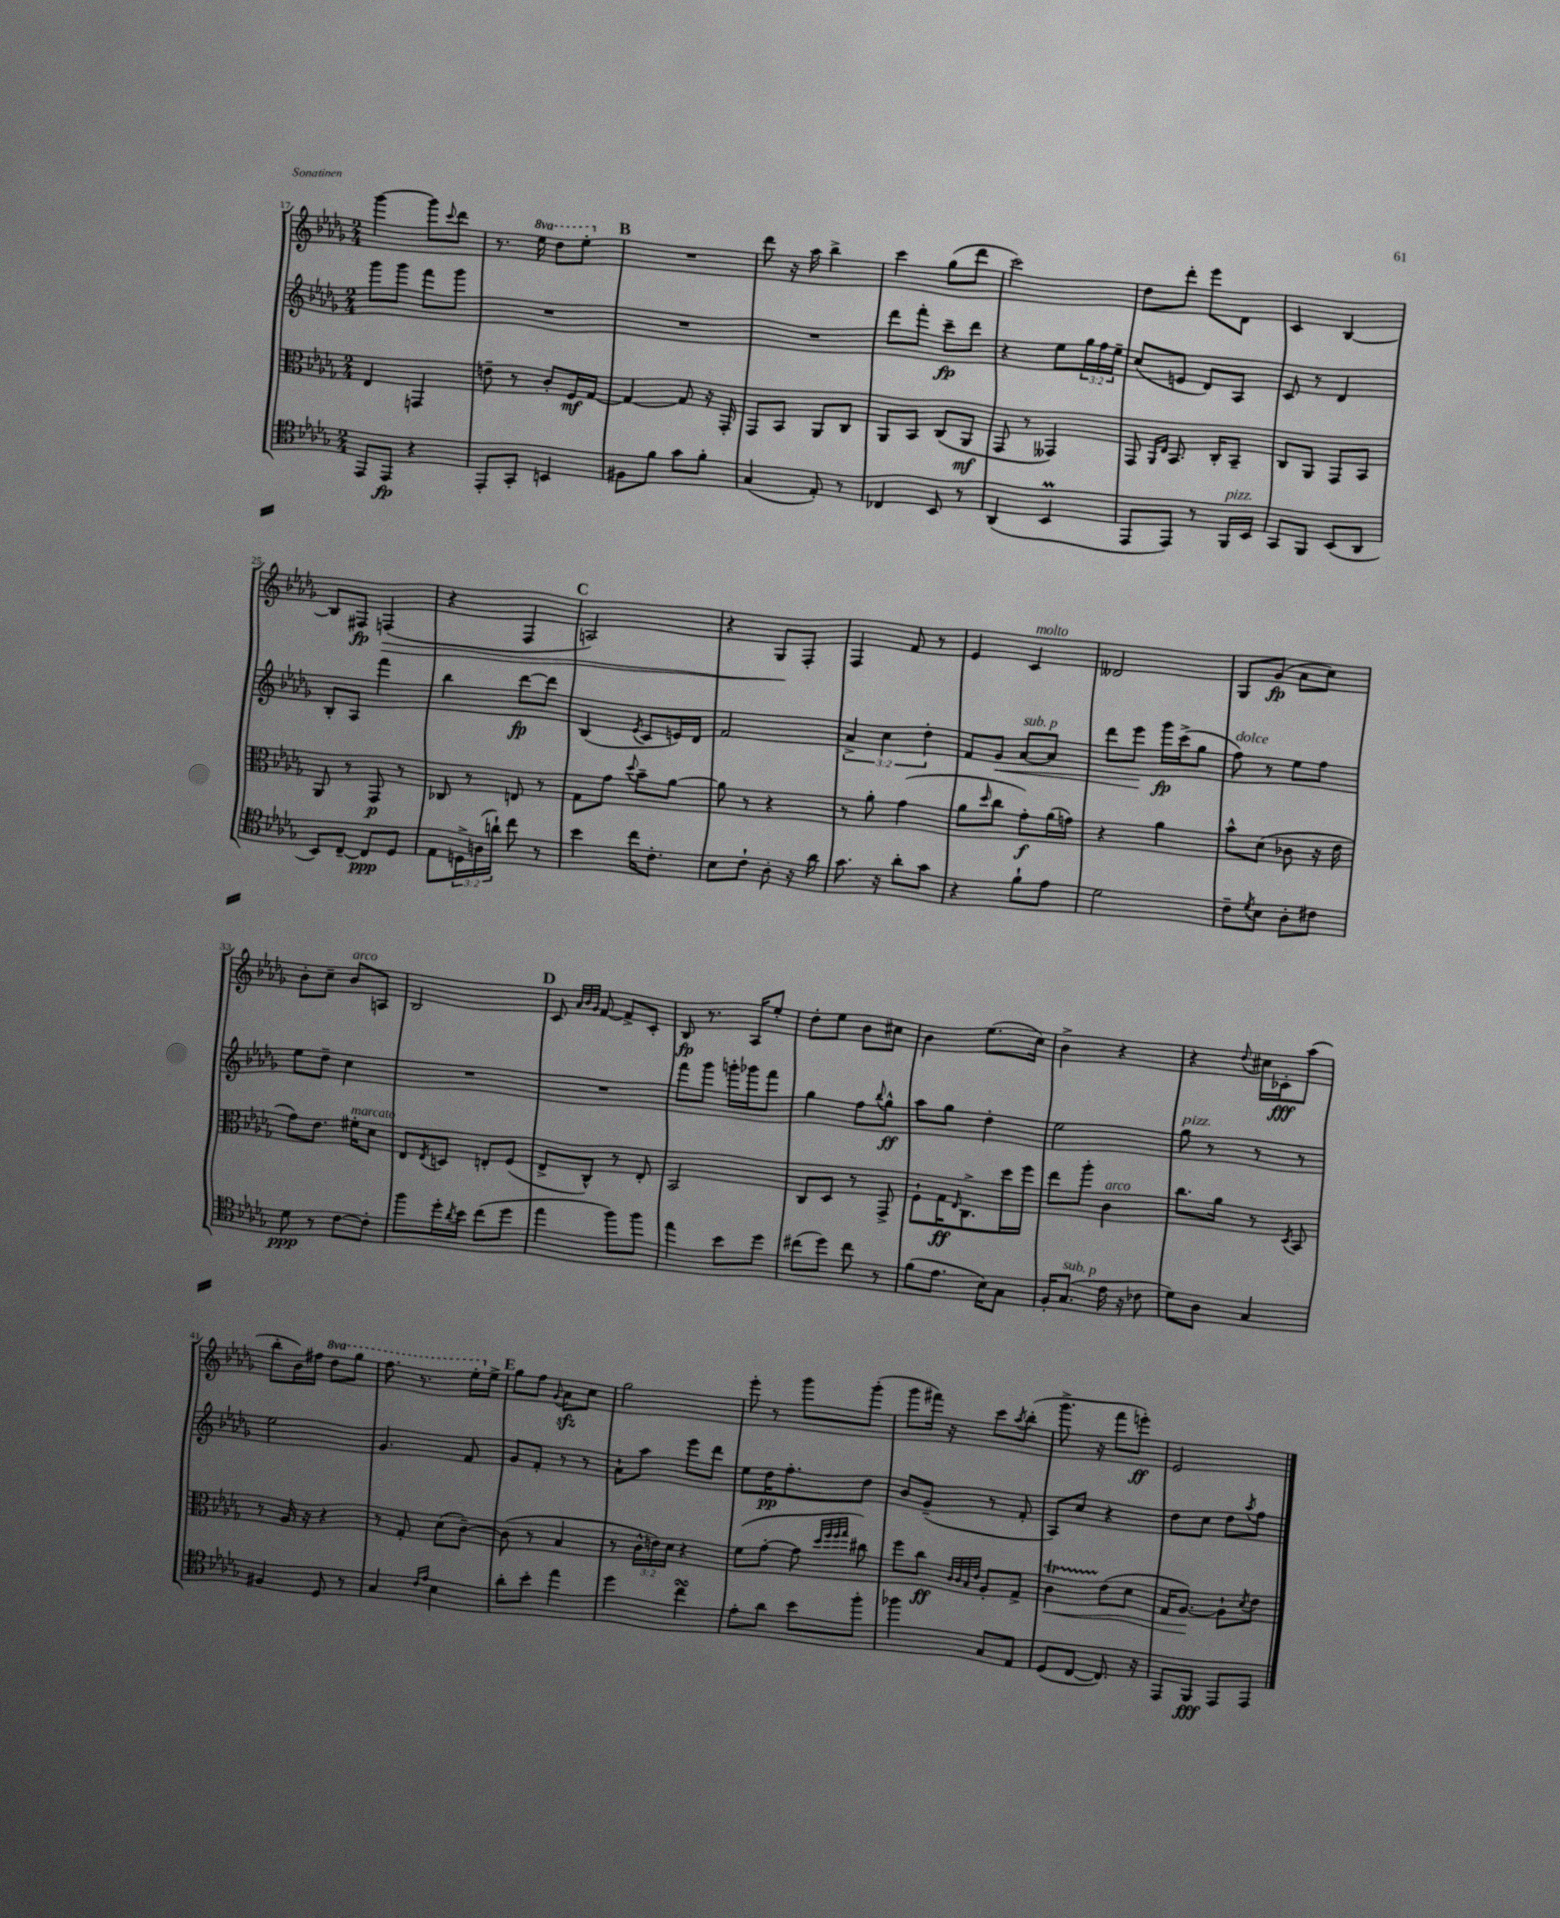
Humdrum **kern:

**kern	**dynam	**kern	**dynam	**kern	**dynam	**kern	**dynam
*part4	*part4	*part3	*part3	*part2	*part2	*part1	*part1
*staff4	*staff4	*staff3	*staff3	*staff2	*staff2	*staff1	*staff1
*clefC4	*	*clefC3	*	*clefG2	*	*clefG2	*
*k[b-e-a-d-g-]	*	*k[b-e-a-d-g-]	*	*k[b-e-a-d-g-]	*	*k[b-e-a-d-g-]	*
*M2/4	*	*M2/4	*	*M2/4	*	*M2/4	*
=17	=17	=17	=17	=17	=17	=17	=17
8EE-/L	.	4E-/	.	8ggg-\L	.	[4ggg-\	.
8EE-/J	fp	.	.	8ggg-\J	.	.	.
4r	.	4GGn/	.	8fff\L	.	8ggg-\L]	.
.	.	.	.	.	.	8qqccc/	.
.	.	.	.	8ggg-\J	.	8ddd-\J	.
=18	=18	=18	=18	=18	=18	=18	=18
8EE-'/L	.	8en~\	.	2r	.	8.r	.
8GG-'/J	.	8r	.	.	.	.	.
*	*	*	*	*	*	*8va	*
.	.	.	.	.	.	16eee-\	.
4BBn/	.	8c'/L	.	.	.	8ddd-\L	.
.	.	16F/L	mf	.	.	8eee-'\J	.
.	.	[16G-/JJ	.	.	.	.	.
!!LO:REH:place=s1:t=B
=19	=19	=19	=19	=19	=19	=19	=19
*	*	*	*	*	*	*X8va	*
8F#X\L	.	4G-/_	.	2r	.	2r	.
8f\J	.	.	.	.	.	.	.
8g-\L	.	8G-/]	.	.	.	.	.
8f'\J	.	16r	.	.	.	.	.
.	.	16GG-'/	.	.	.	.	.
=20	=20	=20	=20	=20	=20	=20	=20
(4G-/	.	8GG-/L	.	2r	.	8ddd-\	.
.	.	8BB-/J	.	.	.	16r	.
.	.	.	.	.	.	16aa-\	.
8E-'/)	.	8AA-/L	.	.	.	4bb-^\	.
8r	.	8C/J	.	.	.	.	.
=21	=21	=21	=21	=21	=21	=21	=21
4C-X/	.	8AA-/L	.	8ddd-\L	.	4ccc\	.
.	.	8BB-/J	.	8fff'\J	.	.	.
8BB-/	.	(8C/L	.	8ccc~\L	fp	(8gg-\L	.
8r	.	8AA-/J	mf	8ddd-\J	.	8ddd-\J	.
=22	=22	=22	=22	=22	=22	=22	=22
(4AA-/	.	8GG-/	.	4r	.	2ccc\)	.
.	.	8r	.	.	.	.	.
4BB-M/	.	4GG--X/)	.	8ee-\L	.	.	.
.	.	.	.	24gg-\L	.	.	.
.	.	.	.	24ff\	.	.	.
.	.	.	.	24ee-~\JJ	.	.	.
=23	=23	=23	=23	=23	=23	=23	=23
8EE-/L	.	8GG-/	.	(8cc/L	.	8dd-\L	.
.	.	16qqAA-/LL	.	.	.	.	.
.	.	16qqE-/JJ	.	.	.	.	.
8EE-/J)	.	8.BB-/	.	8en/J	.	8ddd-'\J	.
8r	.	.	.	8d-/L)	.	8eee-\L	.
.	.	16C'/KL	.	.	.	.	.
!LO:TX:a:i:t=pizz.	!	!	!	!	!	!	!
16FF/LL	.	8BB-~/J	.	8A-/J	.	8d-\J	.
16BB-/JJ	.	.	.	.	.	.	.
=24	=24	=24	=24	=24	=24	=24	=24
8GG-/L	.	8C/L	.	8c/	.	4c/	.
8FF/J	.	8AA-/J	.	8r	.	.	.
(8BB-/L	.	8GG-/L	.	4d-/	.	[4B-/	.
8AA-/J	.	8BB-/J	.	.	.	.	.
!!LO:LB:g=z
=25	=25	=25	=25	=25	=25	=25	=25
8BB-/L)	.	8AA-/	.	8B-'/L	.	8B-/L]	.
[8C~/J	.	8r	.	8A-/J	.	8F#X/J	fp
!	!	!	!	!	!	!	!LO:HP:b
8C/L]	ppp	8GG-/	p	4fff\	.	(4Fn/	>
8D-/J	.	8r	.	.	.	.	.
=26	=26	=26	=26	=26	=26	=26	=26
8E-\L	.	8C-X/	.	4bb-\	.	4r	.
24Dn^\L	.	8r	.	.	.	.	.
(24An\	.	.	.	.	.	.	.
24an`\JJ)	.	.	.	.	.	.	.
8cc\	.	8En/	.	[8ddd-\L	fp	4F/	.
8r	.	8r	.	8ddd-\J]	.	.	.
!!LO:REH:place=s1:t=C
=27	=27	=27	=27	=27	=27	=27	=27
4b-\	.	8G-\L	.	(4B-/	.	2An/)	.
.	.	8g-\J	.	.	.	.	.
.	.	8qqdd-/	.	8qe-/	.	.	.
16cc\KL	.	8b-~\L	.	8c/L	.	.	.
8.c'\J	.	.	.	.	.	.	.
.	.	[8a-\J	.	16en/L)	.	.	.
.	.	.	.	16d-/JJ	.	.	.
=28	=28	=28	=28	=28	=28	=28	=28
8B-\L	.	8a-\]	.	2f/	.	4r	.
8c`\J	.	8r	.	.	.	.	.
8A-'\	.	4r	.	.	.	8G-/L	.
16r	.	.	.	.	.	8F'/J	]
16a-\	.	.	.	.	.	.	.
=29	=29	=29	=29	=29	=29	=29	=29
8.g-\	.	8r	.	6a-^/	.	4F/	.
.	.	8a-'\	.	.	.	.	.
.	.	.	.	6cc\	.	.	.
16r	.	.	.	.	.	.	.
8a-'\L	.	(4g-\	.	.	.	8f/	.
.	.	.	.	6dd-'\	.	.	.
8g-\J	.	.	.	.	.	8r	.
=30	=30	=30	=30	=30	=30	=30	=30
4r	.	8a-\L	.	8f/L	.	4e-/	.
.	.	16qqdd-/	.	.	.	.	.
!	!	!	!	!	!LO:HP:b	!	!
.	.	8cc\J	.	8g-/J	<	.	.
!	!	!	!	!	!	!LO:TX:a:i:t=molto	!
!	!	!	!	!LO:TX:a:i:t=sub. p	!	!	!
8f`\L	.	8g-'\L)	f	[8a-/L	.	4c/	.
8e-\J	.	(16a-\L	.	8a-/J]	.	.	.
.	.	16gn\JJ)	.	.	.	.	.
=31	=31	=31	=31	=31	=31	=31	=31
2d-\	.	4r	.	8ddd-\L	.	2d--X/	.
.	.	.	.	8eee-\J	.	.	.
.	.	4a-\	.	16ggg-\LL	[ fp	.	.
.	.	.	.	(16ccc^\J	.	.	.
.	.	.	.	8gg-\J	.	.	.
=32	=32	=32	=32	=32	=32	=32	=32
!	!	!	!	!LO:TX:a:i:t=dolce	!	!	!
8c~\L	.	8b-^^\L	.	8ff\)	.	8G-/L	.
8qd-/	.	.	.	.	.	.	.
8B-\J	.	(8d-\J	.	8r	.	(8g-/J	fp
8A-'\L	.	8c-X\	.	8ee-\L	.	8a-\L	.
8c#X\J	.	16r	.	8ff\J	.	8cc\J)	.
.	.	16e-\	.	.	.	.	.
!!LO:LB:g=z
=33	=33	=33	=33	=33	=33	=33	=33
8d-\	ppp	8g-\L)	.	8ee-\L	.	8b-'\L	.
8r	.	8.e-\J	.	8dd-~\J	.	8cc~\J	.
!	!	!	!	!	!	!LO:TX:a:i:t=arco	!
[8c\L	.	.	.	4cc\	.	8b-/L	.
!	!	!LO:TX:a:i:t=marcato	!	!	!	!	!
.	.	16f#X'\KL	.	.	.	.	.
8c'\J]	.	8d-\J	.	.	.	8An/J	.
=34	=34	=34	=34	=34	=34	=34	=34
8ff\L	.	8E-/L	.	2r	.	2B-/	.
.	.	8qE-/	.	.	.	.	.
16dd-'\L	.	8Dn/J	.	.	.	.	.
8qa-/	.	.	.	.	.	.	.
16b-\JJ	.	.	.	.	.	.	.
(8cc\L	.	8En'/L	.	.	.	.	.
8dd-\J	.	(8F/J	.	.	.	.	.
!!LO:REH:place=s1:t=D
=35	=35	=35	=35	=35	=35	=35	=35
4ee-\	.	8E-^/L	.	2r	.	8c/	.
.	.	.	.	.	.	32qqa-/LLL	.
.	.	.	.	.	.	32qqb-/	.
.	.	.	.	.	.	32qqg-/JJJ	.
.	.	8C^^/J)	.	.	.	[8f/	.
8ff\L)	.	8r	.	.	.	8f^/L]	.
8ff\J	.	8E-'/	.	.	.	8c'/J	.
=36	=36	=36	=36	=36	=36	=36	=36
4ee-\	.	2BB-/	.	8fff\L	.	8B-/	fp
.	.	.	.	8ggg-\J	.	8.r	.
8b-\L	.	.	.	16gggn'\LL	.	.	.
.	.	.	.	16ggg-X\J	.	16A-/KL	.
8dd-\J	.	.	.	8fff\J	.	8ee-'/J	.
=37	=37	=37	=37	=37	=37	=37	=37
(8cc#X\L	.	8C/L	.	4gg-\	.	8dd-'\L	.
8dd-\J)	.	8D-/J	.	.	.	8ee-\J	.
8cc#\	.	8r	.	8ff\L	.	8b-\L	.
.	.	.	.	8qqbb-/	.	.	.
8r	.	8GG-^/	.	8gg-^^\J	ff	8cc#X\J	.
=38	=38	=38	=38	=38	=38	=38	=38
(8f\L	.	8F`\L	.	8aa-\L	.	4b-\	.
8.e-\J	.	16G-\K	ff	8gg-\J	.	.	.
.	.	16qqE-/	.	.	.	.	.
.	.	8.C^\	.	.	.	.	.
.	.	.	.	4dd-'\	.	(8.ee-\L	.
16B-\KL)	.	.	.	.	.	.	.
8G-\J	.	16dd-\L	.	.	.	.	.
.	.	16ff\JJ	.	.	.	16cc\Jk)	.
=39	=39	=39	=39	=39	=39	=39	=39
16F'/KL	.	8ee-\L	.	2ee-\	.	4b-^\	.
!LO:TX:a:i:t=sub. p	!	!	!	!	!	!	!
(8.G-/J	.	.	.	.	.	.	.
.	.	8aa-'\J	.	.	.	.	.
!	!	!LO:TX:a:i:t=arco	!	!	!	!	!
16e-\	.	4c\	.	.	.	4r	.
16r	.	.	.	.	.	.	.
8c-X\	.	.	.	.	.	.	.
=40	=40	=40	=40	=40	=40	=40	=40
!	!	!	!	!LO:TX:a:i:t=pizz.	!	!	!
8d-\L)	.	8.cc\L	.	8gg-\	.	4r	.
8A-\J	.	.	.	8r	.	.	.
.	.	16a-\Jk	.	.	.	.	.
.	.	.	.	.	.	8qqdd-/	.
4G-/	.	8r	.	8r	.	16cc#X\LL	.
.	.	.	.	.	.	16c-X'\J	fff
.	.	8qD-/	.	.	.	.	.
.	.	8BB-/	.	8r	.	(8aa-\J	.
!!LO:LB:g=z
=41	=41	=41	=41	=41	=41	=41	=41
4F#X/	.	8r	.	2ee-\	.	8bb-'\L	.
.	.	16A-/	.	.	.	16b-\L)	.
.	.	16r	.	.	.	16ff#X\JJ	.
*	*	*	*	*	*	*8va	*
8D-/	.	4r	.	.	.	8ddd-\L	.
8r	.	.	.	.	.	8ggg-\J	.
=42	=42	=42	=42	=42	=42	=42	=42
4G-/	.	8r	.	4.g-/	.	8.fff\	.
.	.	8G-'/	.	.	.	.	.
.	.	.	.	.	.	8.r	.
16qqc/LL	.	.	.	.	.	.	.
16qqe-/JJ	.	.	.	.	.	.	.
4B-\	.	(8d-\L	.	.	.	.	.
.	.	[8c~\J)	.	8f/	.	16eee-'\LL	.
*	*	*	*	*	*	*X8va	*
.	.	.	.	.	.	16ee-^\JJ	.
!!LO:REH:place=s1:t=E
=43	=43	=43	=43	=43	=43	=43	=43
8a-'\L	.	(8c\]	.	8g-/L	.	8gg-\L	.
8b-'\J	.	8r	.	8f'/J	.	8ff\J	.
.	.	.	.	.	.	8qqg-/	.
4ee-\	.	4B-/	.	8r	.	8a-zz\L	.
.	.	.	.	8r	.	8cc\J	.
=44	=44	=44	=44	=44	=44	=44	=44
4dd-\	.	8r	.	8a-`\L	.	2gg-\	.
.	.	24c^^\LL	.	8aa-\J	.	.	.
.	.	24en\)	.	.	.	.	.
.	.	24d-\JJ	.	.	.	.	.
4ccsSsS\	.	4r	.	8eee-\L	.	.	.
.	.	.	.	8ddd-\J	.	.	.
=45	=45	=45	=45	=45	=45	=45	=45
8e-'\L	.	(8f\L	.	8ee-\L	.	8eee-'\	.
8a-\J	.	[8g-'\J	.	16dd-\K	pp	8r	.
.	.	.	.	8.ff'\	.	.	.
8b-\L	.	8g-\]	.	.	.	8ggg-\L	.
.	.	32qqdd-/LLL	.	.	.	.	.
.	.	32qqff/	.	.	.	.	.
.	.	32qqff/	.	.	.	.	.
.	.	32qqgg-/JJJ	.	.	.	.	.
8ff'\J	.	8cc#X\)	.	8dd-\J	.	(8ggg-'\J	.
=46	=46	=46	=46	=46	=46	=46	=46
4ff-X\	.	8ff\L	.	8b-/L	.	8ggg-\L	.
.	.	8cc\J	ff	(8g-~/J	.	16fff#X\Jk)	.
.	.	.	.	.	.	16r	.
.	.	32qqc/LLL	.	.	.	.	.
.	.	32qqc/	.	.	.	.	.
.	.	32qqB-/	.	.	.	.	.
.	.	32qqe-/JJJ	.	.	.	.	.
8G-/L	.	8A-'/L	.	8r	.	8ccc\L	.
.	.	.	.	.	.	8qaa-/	.
8E-/J	.	8G-^/J	.	8f'/	.	(8bb-'\J	.
=47	=47	=47	=47	=47	=47	=47	=47
!	!	!	!LO:HP:b	!	!	!	!
(8D-/L	.	4ct\	<	8A-/L)	.	8.ggg-^\	.
[8C/J	.	.	.	8cc/J	.	.	.
.	.	.	.	.	.	16r	.
8.C/])	.	(8e-\L	.	4r	.	8fff\L	.
.	.	8d-\J	.	.	.	8eeen'\J)	ff
16r	.	.	.	.	.	.	.
=48	=48	=48	=48	=48	=48	=48	=48
8EE-/L	.	16G-/KL	.	8dd-\L	.	2e-/	.
.	.	[8.A-/J)	.	.	.	.	.
8FF/J	fff	.	.	8cc\J	.	.	.
8EE-/L	.	8A-`\L]	[	8dd-\L	.	.	.
.	.	8qd-/	.	8qaa-/	.	.	.
8EE-/J	.	8e-\J	.	8ff\J	.	.	.
==	==	==	==	==	==	==	==
*-	*-	*-	*-	*-	*-	*-	*-
